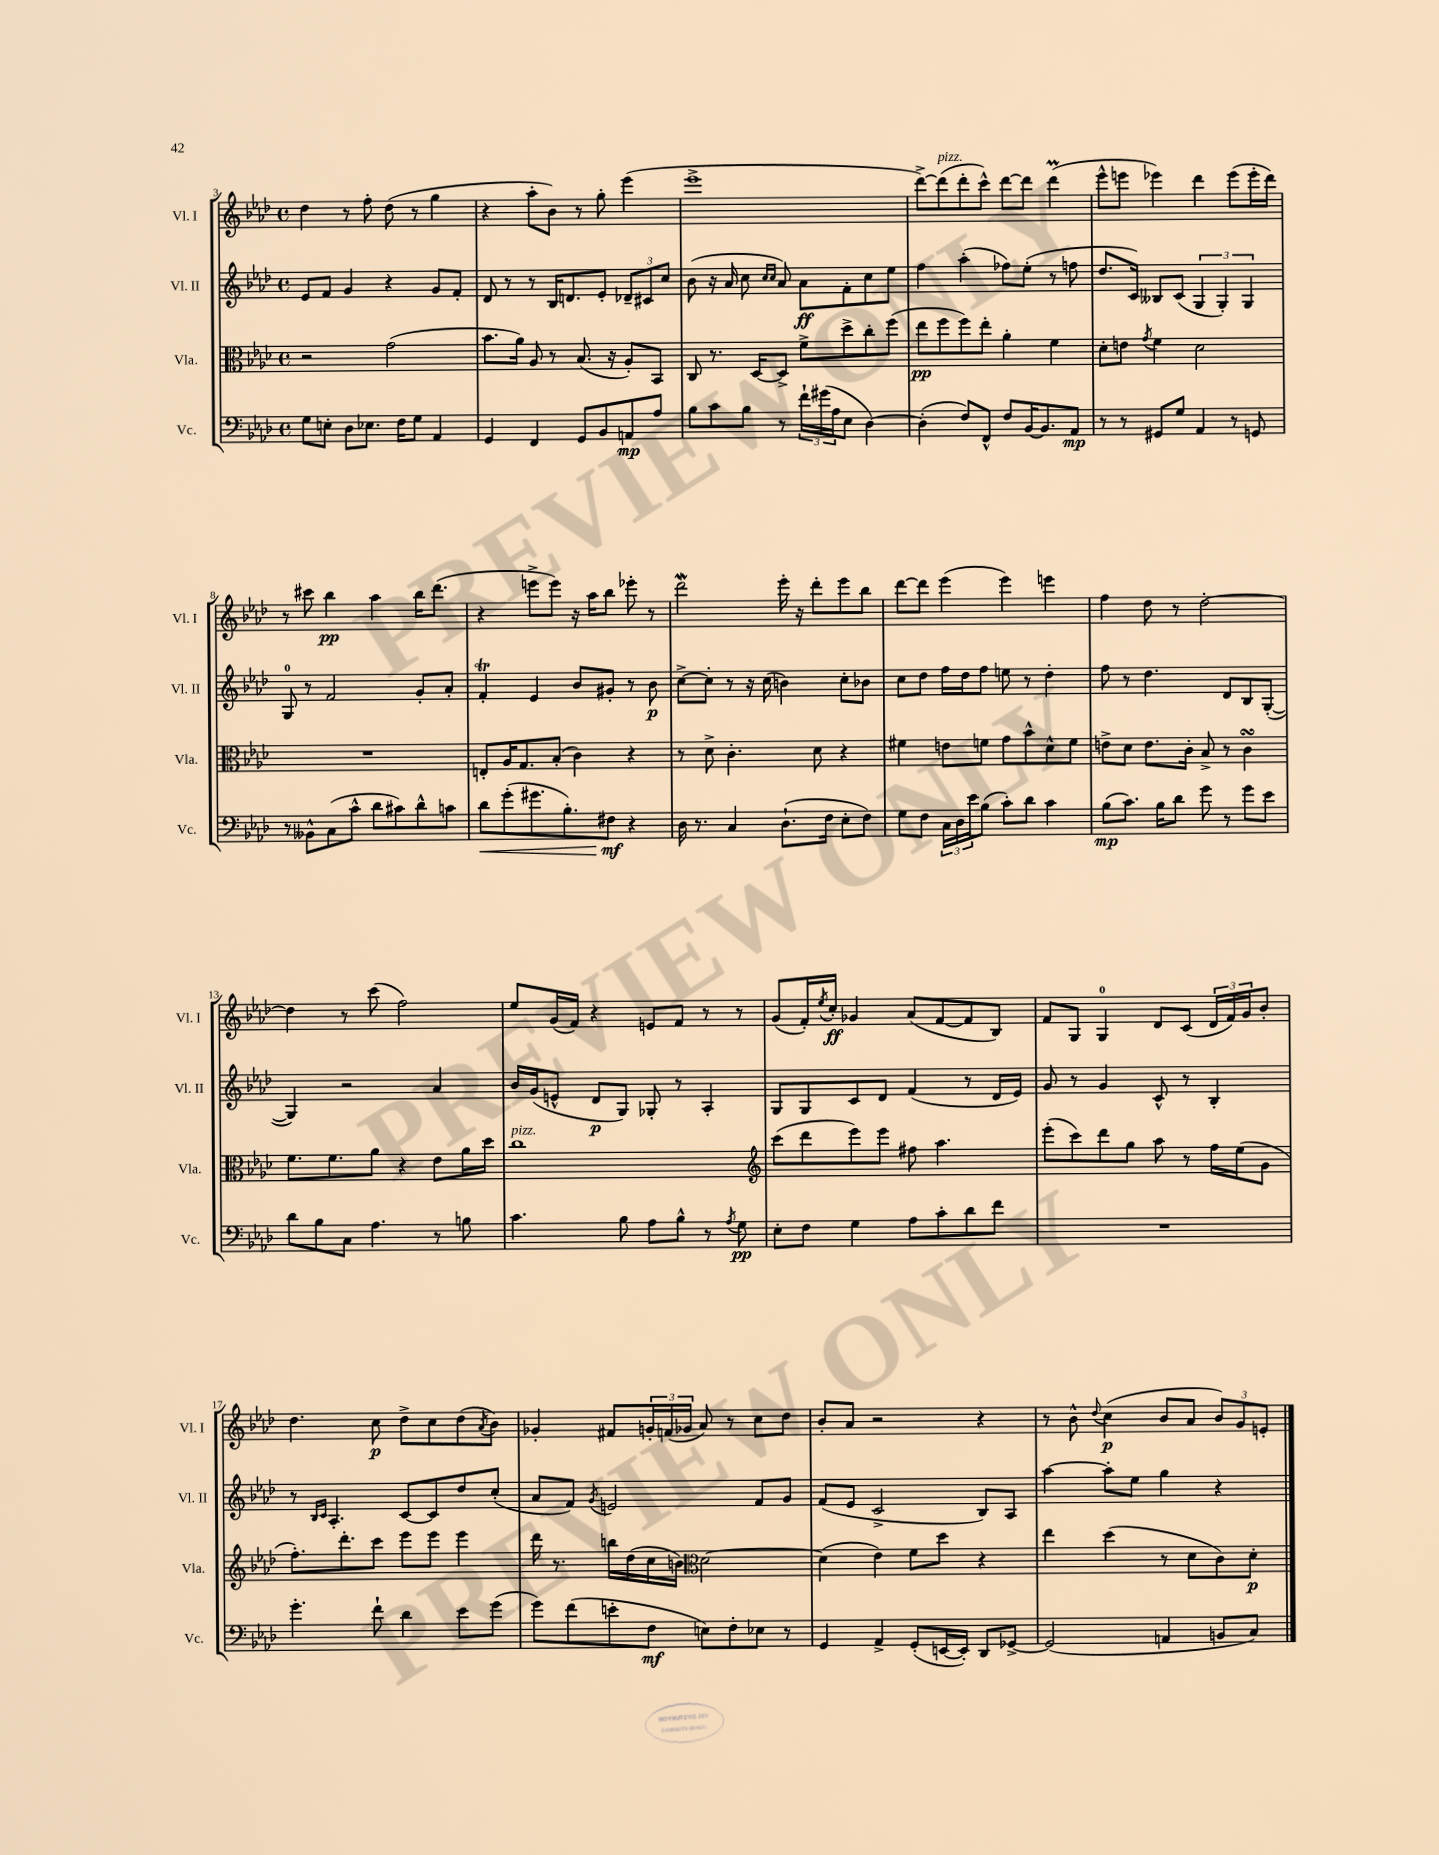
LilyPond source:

<<
\new StaffGroup <<
\new Staff = "s0" \with { instrumentName = "Vl. I" shortInstrumentName = "Vl. I" } {
    \clef treble \key aes \major \defaultTimeSignature \time 4/4
    des''4 r8 f''8-. des''8( r8 g''4 |
    r4 aes''8-. bes'8) r8 g''8-. ees'''4( |
    ees'''1-> |
    des'''8~->) des'''8^\markup { \italic "pizz." }( des'''8-. c'''8-^) des'''8~ des'''8 des'''4\prall( |
    ees'''8-^ e'''8 ees'''4) des'''4 ees'''8( ees'''16-. des'''16) |
    r8 cis'''8 bes''4\pp aes''4 bes''16 des'''8.( |
    r4 e'''8-> e'''8) r16 aes''16 bes''8 ees'''8-. r8 |
    des'''2\mordent ees'''16-. r16 des'''8-. ees'''8 bes''8 |
    des'''8~ des'''8 ees'''4( ees'''4) e'''4 |
    f''4 des''8 r8 des''2~-. |
    des''4 r8 c'''8( f''2) |
    ees''8 g'16( f'16) r4 e'8 f'8 r8 r8 |
    g'8( f'16-.) \acciaccatura { ees''8 } c''16-.\ff ges'4 aes'8( f'8~ f'8 bes8) |
    f'8 g8 g4-0 des'8 c'8( \tuplet 3/2 { des'16 f'16) g'16 } bes'8-. |
    des''4. c''8\p des''8-> c''8 des''8( \acciaccatura { aes'8 } bes'8) |
    ges'4-. fis'8 \tuplet 3/2 { g'16-. f'16( ges'16 } aes'8) r8 c''8 des''8 |
    bes'8-. aes'8 r2 r4 |
    r8 bes'8-^ \appoggiatura { des''8 } c''4\p( bes'8 aes'8 \tuplet 3/2 { bes'8) g'8 e'8-. } \bar "|." |
}
\new Staff = "s1" \with { instrumentName = "Vl. II" shortInstrumentName = "Vl. II" } {
    \clef treble \key aes \major \defaultTimeSignature \time 4/4
    ees'8 f'8 g'4 r4 g'8 f'8-. |
    des'8 r8 r8 bes16 d'8. ees'8-. \tuplet 3/2 { des'8-- cis'8 c''8 } |
    bes'8( r16 aes'16 c''8 \grace { c''16 c''16 } aes'8) aes'8\ff f'8-. c''8 ees''8 |
    f''4 aes''4-.( fes''8) ees''8-.( r8 f''8 |
    des''8. c'16) beses8 c'8( \tuplet 3/2 { g4 g4-.) g4 } |
    g8-0 r8 f'2 g'8-. aes'8-. |
    f'4-.\trill ees'4 bes'8 gis'8-. r8 bes'8\p |
    c''8~-> c''8-. r8 r16 c''16( b'4) c''8-. bes'8 |
    c''8 des''8 f''16 des''16 f''8 e''8 r8 des''4-. |
    f''8 r8 des''4. des'8 bes8 g8~-.( |
    g4) r2 aes'4 |
    bes'16 g'16( e'8-^ des'8\p g8) ges8-. r8 aes4-. |
    g8 g8 c'8 des'8 f'4( r8 des'16 ees'16) |
    g'8 r8 g'4 c'8-^ r8 bes4-. |
    r8 \grace { bes16 c'16 } aes4.-. c'8~ c'8 des''8 c''8-.( |
    aes'8 f'8) \acciaccatura { g'8 } e'2 f'8 g'8 |
    f'8( ees'8 c'2-> bes8) aes8 |
    aes''4~ aes''8-. ees''8 g''4 r4 \bar "|." |
}
\new Staff = "s2" \with { instrumentName = "Vla." shortInstrumentName = "Vla." } {
    \clef alto \key aes \major \defaultTimeSignature \time 4/4
    r2 g'2( |
    bes'8. aes'16) aes8 r8 bes8.( r16 aes8-.) bes,8 |
    c8 r8. des16~ des8-> f'8-> des''8-> c''8-. f''8( |
    ees''8\pp f''8 f''8) ees''8-. aes'4-. f'4 |
    des'8-. e'8 \acciaccatura { g'8 } f'4 des'2 |
    R1 |
    e8-. aes16 g8. bes8-.( c'4) r4 |
    r8 des'8-> c'4.-. des'8 r4 |
    fis'4 e'8 f'8 g'8 bes'8-^ des'8-^ f'8 |
    e'8-> des'8 e'8. c'16-. bes8-> r8 c'4\turn |
    f'8. f'8. aes'8 r4 ees'8 aes'16 des''16 |
    c''1^\markup { \italic "pizz." } |
    \clef treble c'''8( des'''8 ees'''8) ees'''8 fis''8 aes''4. |
    ees'''8-.( c'''8) des'''8 g''8 aes''8 r8 f''16 ees''16( g'8 |
    f''8.-.) des'''8.-. c'''8 ees'''8 ees'''8 ees'''4 |
    des'''16 r8. b''16 des''16( c''16 b'16) \clef alto des'2~ |
    des'4( ees'4) f'8 des''8 r4 |
    ees''4 des''4( r8 des'8 c'8) des'8-.\p \bar "|." |
}
\new Staff = "s3" \with { instrumentName = "Vc." shortInstrumentName = "Vc." } {
    \clef bass \key aes \major \defaultTimeSignature \time 4/4
    g8 e8-. des8 ees8. f16 g8 aes,4 |
    g,4 f,4 g,8 bes,8 a,8\mp aes8 |
    bes8 c'8 bes8 r8 \tuplet 3/2 { f'16-! gis'16( aes16 } ees8 des4~) |
    des4-.( f8) f,8-^ f8 bes,16~ bes,8. aes,8\mp |
    r8 r8 gis,8 g8 aes,4 r8 g,8 |
    r8 beses,8-^ c8( c'8-^ des'8 cis'8) des'8-^ c'8 |
    des'8\< g'8-.( gis'8. bes8.-.) fis8\mf\! r4 |
    des16 r8. c4 des8.-!( f16 ees8-. f8) |
    g8 f8 \tuplet 3/2 { c16 des16 ees'16 } bes8( c'8-.) des'8 c'4 |
    bes8\mp( c'8.) bes16 des'8 g'8 r8 g'8 ees'8 |
    des'8 bes8 c8 aes4. r8 b8 |
    c'4. bes8 aes8 bes8-^ r8 \acciaccatura { aes8 } g8\pp |
    ees8-. f8 g4 aes8 c'8-. des'8 f'8 |
    R1 |
    g'4.-. f'8-! des'4 ees'8 g'8( |
    g'8) f'8( e'8-. f8\mf e8) f8-. ees8 r8 |
    g,4 aes,4-> g,8-.( e,16~ e,16-.) des,8 ges,8~-> |
    ges,2( a,4 b,8 c8) \bar "|." |
}
>>
>>
\layout { \context { \Score currentBarNumber = #3 } }
